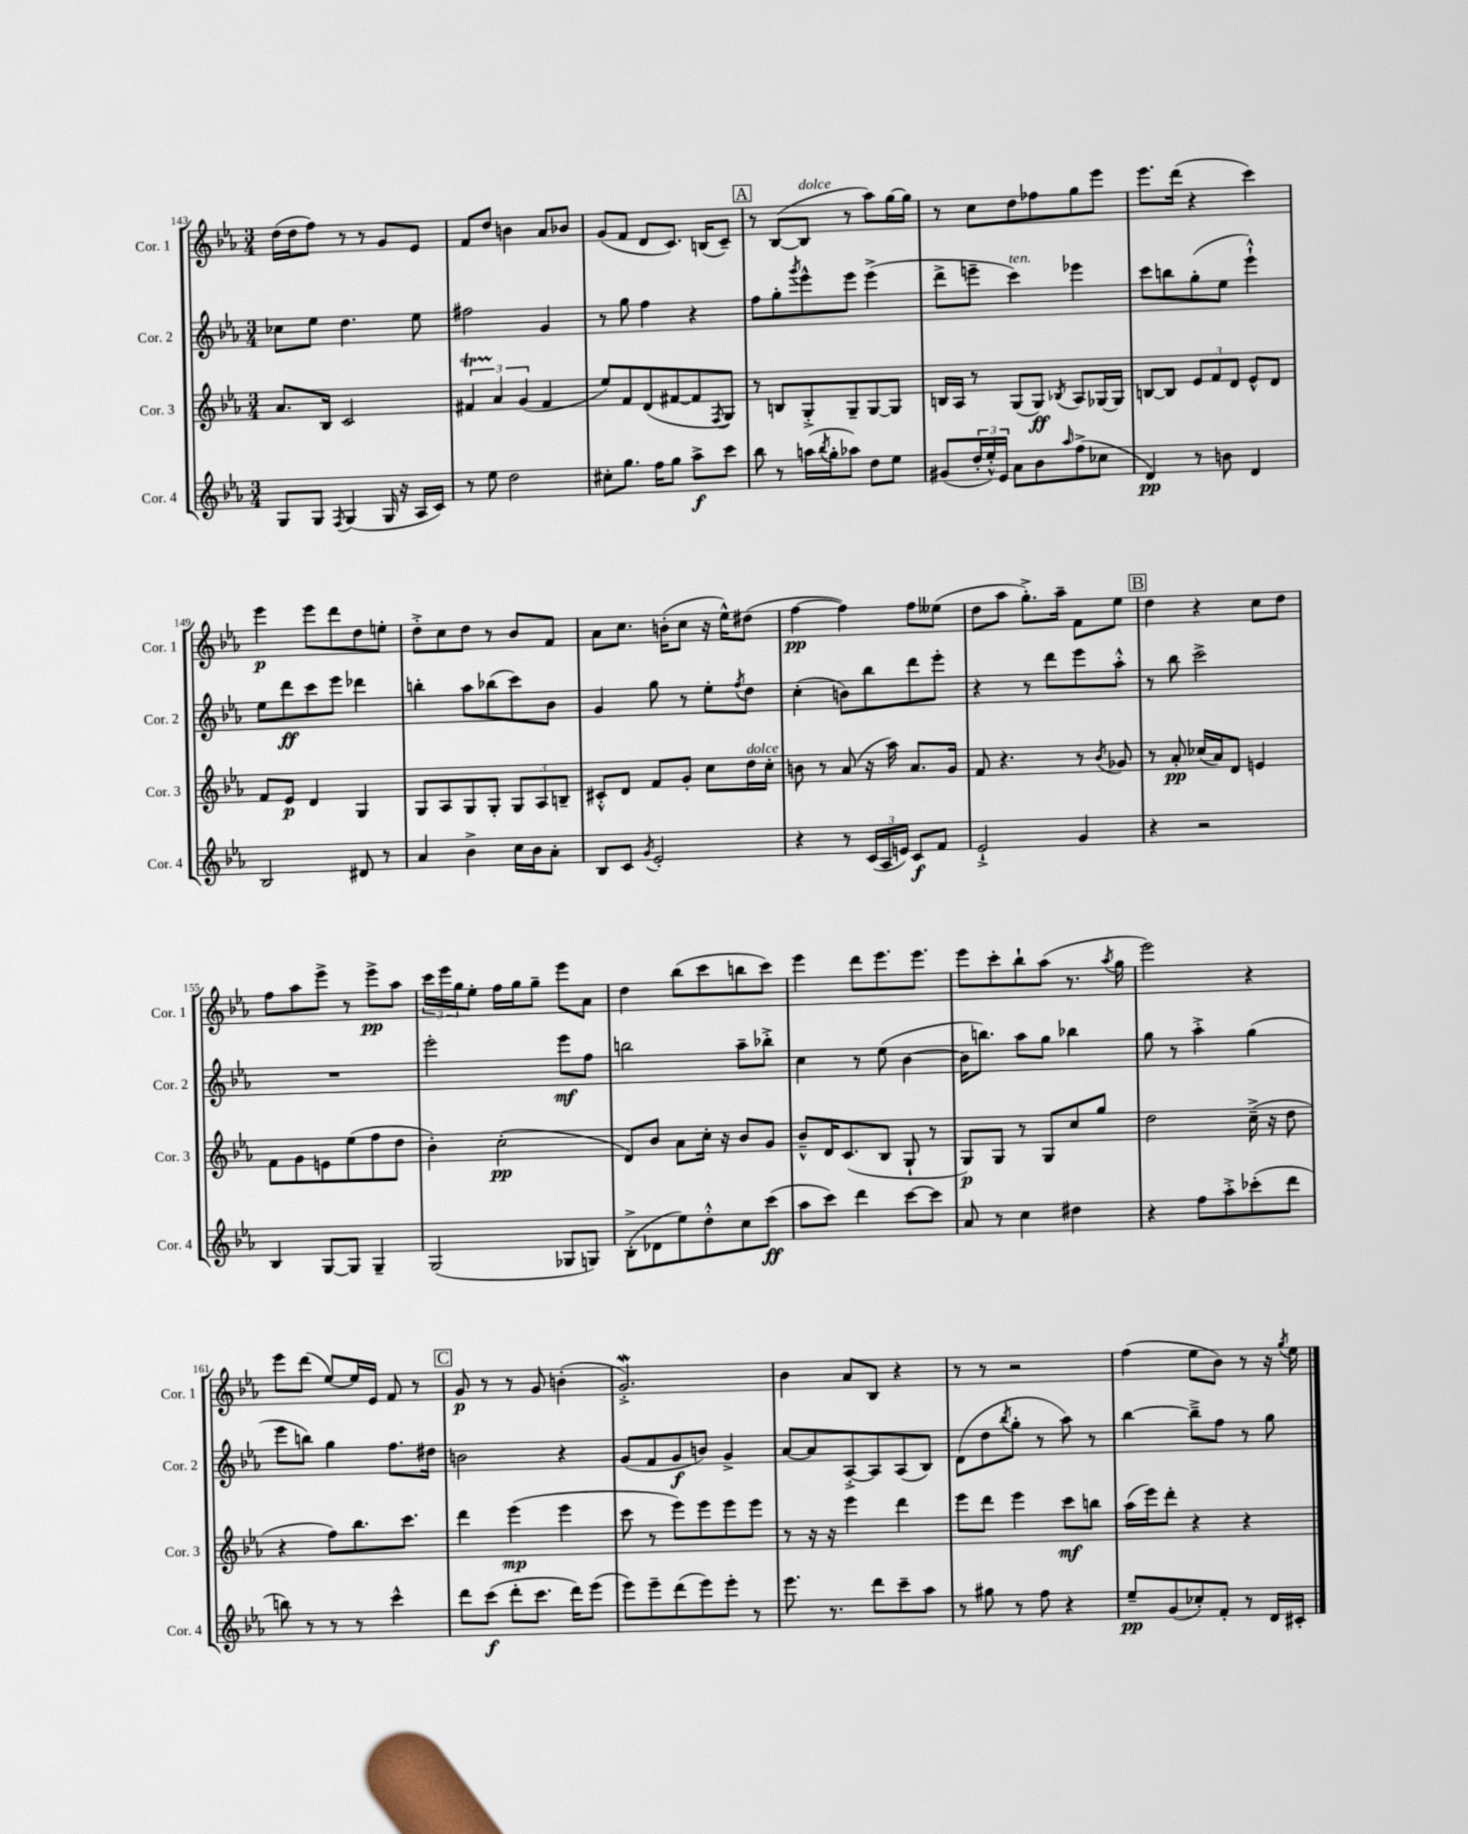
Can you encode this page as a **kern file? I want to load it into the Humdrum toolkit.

**kern	**dynam	**kern	**dynam	**kern	**dynam	**kern	**dynam
*part4	*part4	*part3	*part3	*part2	*part2	*part1	*part1
*staff4	*staff4	*staff3	*staff3	*staff2	*staff2	*staff1	*staff1
*I"Cor. 4	*	*I"Cor. 3	*	*I"Cor. 2	*	*I"Cor. 1	*
*I'Cor. 4	*	*I'Cor. 3	*	*I'Cor. 2	*	*I'Cor. 1	*
*clefG2	*	*clefG2	*	*clefG2	*	*clefG2	*
*k[b-e-a-]	*	*k[b-e-a-]	*	*k[b-e-a-]	*	*k[b-e-a-]	*
*M3/4	*	*M3/4	*	*M3/4	*	*M3/4	*
=143	=143	=143	=143	=143	=143	=143	=143
8G/L	.	8.a-/L	.	8cc-X\L	.	(16dd\LL	.
.	.	.	.	.	.	16dd\J	.
8G/J	.	.	.	8ee-\J	.	8ff\J)	.
.	.	16B-/Jk	.	.	.	.	.
8qF/	.	.	.	.	.	.	.
(4G/	.	2c/	.	4.dd\	.	8r	.
.	.	.	.	.	.	8r	.
16G/	.	.	.	.	.	8g/L	.
16r	.	.	.	.	.	.	.
16A-/LL	.	.	.	8ee-\	.	8e-/J	.
16c/JJ)	.	.	.	.	.	.	.
=144	=144	=144	=144	=144	=144	=144	=144
8r	.	6f#Xt/	.	2ff#X\	.	8f/L	.
8ee-\	.	.	.	.	.	8dd/J	.
.	.	6a-/	.	.	.	.	.
2dd\	.	.	.	.	.	4bn\	.
.	.	(6g/	.	.	.	.	.
.	.	4f#/	.	4g/	.	8a-/L	.
.	.	.	.	.	.	8b-X/J	.
=145	=145	=145	=145	=145	=145	=145	=145
8cc#X'\L	.	8ee-/L)	.	8r	.	(8g/L	.
8.gg\J	.	8f/	.	8gg\	.	8f/J	.
.	.	(8d/	.	4ff\	.	8d/L	.
16ff\KL	.	.	.	.	.	.	.
8gg\J	.	[8f#X/	.	.	.	8.c/J)	.
8aa-^\L	f	8f#/]	.	4r	.	.	.
.	.	.	.	.	.	(16Bn/KL	.
.	.	8qF/	.	.	.	.	.
8ccc\J	.	8G/J)	.	.	.	8c~/J)	.
!!LO:REH:place=s1:t=A
=146	=146	=146	=146	=146	=146	=146	=146
8bb-\	.	8r	.	8ff\L	.	8r	.
8r	.	8Bn/L	.	8gg'\	.	([8B-/L	.
.	.	.	.	8qggg/	.	.	.
!	!	!	!	!	!	!LO:TX:a:i:t=dolce	!
(16aan\LL	.	8G'^/	.	8eee-^^\	.	8B-/J]	.
8qbb-/	.	.	.	.	.	.	.
16gg'\J	.	.	.	.	.	.	.
8aa-X\J)	.	8G~/	.	8eee-\J	.	8r	.
8dd\L	.	[8G/	.	(4eee-^\	.	8aa-\L)	.
8ee-\J	.	8G/J]	.	.	.	[16gg\L	.
.	.	.	.	.	.	16gg\JJ]	.
=147	=147	=147	=147	=147	=147	=147	=147
(8g#X/L	.	16Bn/LL	.	8ddd^\L	.	8r	.
.	.	16A-/JJ	.	.	.	.	.
24dd'/L	.	8r	.	8eeen~\J	.	8cc\L	.
24ee-'^^/)	.	.	.	.	.	.	.
24e-/JJ	.	.	.	.	.	.	.
!	!	!	!	!LO:TX:a:i:t=ten.	!	!	!
8a-\L	.	(8G/L	.	4ccc\)	.	8dd\	.
8b-\	.	8G/J)	ff	.	.	8ff-X\	.
16qqaa-/	.	8qB-X/	.	.	.	.	.
(8ff^\	.	8A-/L	.	4eee-X\	.	8gg\	.
8cc-X\J	.	[16G-X/L	.	.	.	8eee-\J	.
.	.	16G-/JJ]	.	.	.	.	.
=148	=148	=148	=148	=148	=148	=148	=148
4d/)	pp	[8Bn/L	.	8ccc\L	.	8.eee-\L	.
.	.	8B/J]	.	8bbn\	.	.	.
.	.	.	.	.	.	(16ddd\Jk	.
8r	.	12e-/L	.	(8gg'\	.	4r	.
.	.	12f/	.	.	.	.	.
8bn\	.	.	.	8ee-\J	.	.	.
.	.	12d/J	.	.	.	.	.
4d/	.	8e-^^/L	.	4eee-`^^\)	.	4ccc\)	.
.	.	8d/J	.	.	.	.	.
!!LO:LB:g=z
=149	=149	=149	=149	=149	=149	=149	=149
2B-/	.	8f/L	.	8ee-\L	.	4eee-\	p
.	.	8e-/J	p	8ddd\	ff	.	.
.	.	4d/	.	8ccc\	.	8eee-\L	.
.	.	.	.	8eee-\J	.	8ddd\	.
8d#X/	.	4G/	.	4ddd-X\	.	8dd\	.
8r	.	.	.	.	.	8een'\J	.
=150	=150	=150	=150	=150	=150	=150	=150
4a-/	.	8G/L	.	4bbn'\	.	8dd'^\L	.
.	.	8A-/	.	.	.	8cc\	.
4b-^\	.	8G/	.	8aa-\L	.	8dd\J	.
.	.	8G'/J	.	(8bb-X\	.	8r	.
16cc\LL	.	12G/L	.	8ccc\)	.	8b-/L	.
16b-\J	.	.	.	.	.	.	.
.	.	12A-/	.	.	.	.	.
8a-'\J	.	.	.	8b-\J	.	8f/J	.
.	.	12Bn~/J	.	.	.	.	.
=151	=151	=151	=151	=151	=151	=151	=151
8B-/L	.	8c#X'^^/L	.	4g/	.	8a-\L	.
8c/J	.	8d/J	.	.	.	8.cc\J	.
8qg/	.	.	.	.	.	.	.
2e-'/	.	8f/L	.	8gg\	.	.	.
.	.	.	.	.	.	(16bn'\KL	.
.	.	8g'/J	.	8r	.	8cc\J	.
.	.	8cc\L	.	8ee-'\L	.	16r	.
.	.	.	.	.	.	16ee-^^\KL)	.
.	.	.	.	8qff/	.	.	.
!	!	!LO:TX:a:i:t=dolce	!	!	!	!	!
.	.	16dd\L	.	8dd\J	.	(8dd#X\J	.
.	.	16cc'\JJ	.	.	.	.	.
=152	=152	=152	=152	=152	=152	=152	=152
4r	.	8bn\	.	(4cc'\	.	[4ff\	pp
.	.	8r	.	.	.	.	.
8r	.	(8a-/	.	8bn\L)	.	4ff\])	.
(24c/LL	.	16r	.	8bb-\	.	.	.
24A-/	.	.	.	.	.	.	.
.	.	16aa-\)	.	.	.	.	.
24en/JJ)	.	.	.	.	.	.	.
8c/L	f	8.a-/L	.	8ddd\	.	8ff\L	.
8f/J	.	.	.	8eee-'\J	.	(8ee--X\J	.
.	.	16g/Jk	.	.	.	.	.
=153	=153	=153	=153	=153	=153	=153	=153
2e-`^/	.	8f/	.	4r	.	8dd\L	.
.	.	4.r	.	.	.	8aa-\J	.
.	.	.	.	8r	.	8.gg'^\L)	.
.	.	.	.	8ddd\L	.	.	.
.	.	.	.	.	.	16aa-~\Jk	.
4g/	.	8r	.	8eee-\	.	8f\L	.
.	.	8qb-/	.	.	.	.	.
.	.	8g-X/	.	8aa-'^^\J	.	8ee-\J	.
!!LO:REH:place=s1:t=B
=154	=154	=154	=154	=154	=154	=154	=154
4r	.	8r	.	8r	.	4dd\	.
.	.	8a-'/	pp	8bb-\	.	.	.
2r	.	(16cc-X/LL	.	2ccc^\	.	4r	.
.	.	16a-/J)	.	.	.	.	.
.	.	8d/J	.	.	.	.	.
.	.	4en/	.	.	.	8cc\L	.
.	.	.	.	.	.	8dd\J	.
!!LO:LB:g=z
=155	=155	=155	=155	=155	=155	=155	=155
4B-/	.	8f\L	.	2.r	.	8ff\L	.
.	.	8g\	.	.	.	8aa-\	.
[8G/L	.	8en\	.	.	.	8eee-^\J	.
8G/J]	.	(8ee-\	.	.	.	8r	.
4G~/	.	8ff\	.	.	.	8eee-^\L	pp
.	.	8dd\J	.	.	.	8aa-\J	.
=156	=156	=156	=156	=156	=156	=156	=156
(2G/	.	4b-'\)	.	2eee-'\	.	24ccc\LL	.
.	.	.	.	.	.	24eee-\	.
.	.	.	.	.	.	24gg\J	.
.	.	.	.	.	.	8ee-'\J	.
.	.	(2cc'\	pp	.	.	16ff\LL	.
.	.	.	.	.	.	16gg\J	.
.	.	.	.	.	.	8gg~\J	.
8G-X/L	.	.	.	8eee-\L	mf	8eee-\L	.
8Gn/J)	.	.	.	8ff\J	.	8a-\J	.
=157	=157	=157	=157	=157	=157	=157	=157
(8B-'^\L	.	8d/L)	.	2bbn\	.	4dd\	.
8d-X\	.	8b-/J	.	.	.	.	.
8ee-\)	.	8a-\L	.	.	.	(8bb-\L	.
8dd'^^\	.	16cc'\Jk	.	.	.	8ccc\	.
.	.	16r	.	.	.	.	.
8cc\	.	8b-/L	.	8aa-~\L	.	8bbn\	.
(8ccc\J	ff	8g/J	.	8bb-X'^\J	.	8ccc\J)	.
=158	=158	=158	=158	=158	=158	=158	=158
8aa-\L	.	8b-~^^/L	.	4cc\	.	4eee-\	.
8ccc\J)	.	16d/K	.	.	.	.	.
.	.	(8.c/	.	.	.	.	.
4ddd\	.	.	.	8r	.	8ddd\L	.
.	.	8B-/J	.	(8ee-\	.	8.eee-\	.
[8ccc\L	.	8G`/	.	[4b-\	.	.	.
.	.	.	.	.	.	8.eee-\J	.
8ccc\J]	.	8r	.	.	.	.	.
=159	=159	=159	=159	=159	=159	=159	=159
8a-/	.	8G/L)	p	16b-\KL]	.	8eee-\L	.
.	.	.	.	8.bbn\J)	.	.	.
8r	.	8G/J	.	.	.	8ccc'\	.
4cc\	.	8r	.	8aa-\L	.	8bb-`\	.
.	.	8G/L	.	8gg\J	.	(8aa-\J	.
4dd#X\	.	8cc/	.	4bb-X\	.	8.r	.
.	.	8gg/J	.	.	.	.	.
.	.	.	.	.	.	8qaa-/	.
.	.	.	.	.	.	16gg\	.
=160	=160	=160	=160	=160	=160	=160	=160
4r	.	2dd\	.	8gg\	.	2eee-\)	.
.	.	.	.	8r	.	.	.
8ff\L	.	.	.	4aa-'^\	.	.	.
8aa-'^\	.	.	.	.	.	.	.
(8ccc-X'\	.	(16cc~^\	.	(4gg\	.	4r	.
.	.	16r	.	.	.	.	.
8ddd\J	.	8dd\	.	.	.	.	.
!!LO:LB:g=z
=161	=161	=161	=161	=161	=161	=161	=161
8bbn\)	.	4r	.	8eee-\L	.	8eee-\L	.
8r	.	.	.	8bbn\J)	.	(8ddd\J	.
8r	.	8ff\L)	.	4gg\	.	[8ee-/L)	.
8r	.	8.bb-\	.	.	.	16ee-/L]	.
.	.	.	.	.	.	16e-/JJ	.
4ccc^^\	.	.	.	8.ff\L	.	8f/	.
.	.	8.ccc\J	.	.	.	.	.
.	.	.	.	.	.	8r	.
.	.	.	.	16dd#X\Jk	.	.	.
!!LO:REH:place=s1:t=C
=162	=162	=162	=162	=162	=162	=162	=162
8ddd\L	.	4ddd\	.	2bn\	.	8g/	p
(8ccc\J	f	.	.	.	.	8r	.
8ddd'\L	.	(4eee-\	mp	.	.	8r	.
8.ccc\J	.	.	.	.	.	8g/	.
.	.	4eee-\	.	4r	.	(4bn'\	.
16ddd\KL)	.	.	.	.	.	.	.
(8eee-\J	.	.	.	.	.	.	.
=163	=163	=163	=163	=163	=163	=163	=163
8eee-\L)	.	8ccc\	.	(8g/L	.	2.gW'^/)	.
8eee-~\	.	8r	.	8f/	.	.	.
(8ddd\	.	8eee-\L)	.	8g/	f	.	.
8eee-\)	.	8eee-\	.	8bn/J)	.	.	.
8eee-'\J	.	8eee-\	.	4g^/	.	.	.
8r	.	8eee-\J	.	.	.	.	.
=164	=164	=164	=164	=164	=164	=164	=164
8.eee-\	.	8r	.	[8a-/L	.	4b-\	.
.	.	16r	.	8a-/]	.	.	.
8.r	.	16r	.	.	.	.	.
.	.	4eee-\	.	[8A-'^/	.	8a-/L	.
8ddd\L	.	.	.	8A-/]	.	8B-/J	.
8ccc~\	.	4ddd\	.	(8A-/	.	4r	.
8aa-\J	.	.	.	8B-/J)	.	.	.
=165	=165	=165	=165	=165	=165	=165	=165
8r	.	8eee-\L	.	(8d\L	.	8r	.
8gg#X\	.	8ddd\J	.	8dd\	.	8r	.
.	.	.	.	8qbb-/	.	.	.
8r	.	4eee-\	.	8gg'\J	.	2r	.
8ff\	.	.	.	8r	.	.	.
4r	.	8ccc\L	mf	8aa-\)	.	.	.
.	.	8bbn\J	.	8r	.	.	.
=166	=166	=166	=166	=166	=166	=166	=166
8ee-~/L	pp	(16aa-\LL	.	[4bb-\	.	(4ff\	.
.	.	16eee-\J)	.	.	.	.	.
(8g/	.	8ddd'\J	.	.	.	.	.
8cc-X'/)	.	4r	.	8bb-~^\L]	.	8ee-\L	.
8f'/J	.	.	.	8ff\J	.	8b-\J)	.
8r	.	4r	.	8r	.	8r	.
16d/LL	.	.	.	8gg\	.	16r	.
.	.	.	.	.	.	8qgg/	.
16c#X'/JJ	.	.	.	.	.	16ee-\	.
==	==	==	==	==	==	==	==
*-	*-	*-	*-	*-	*-	*-	*-
